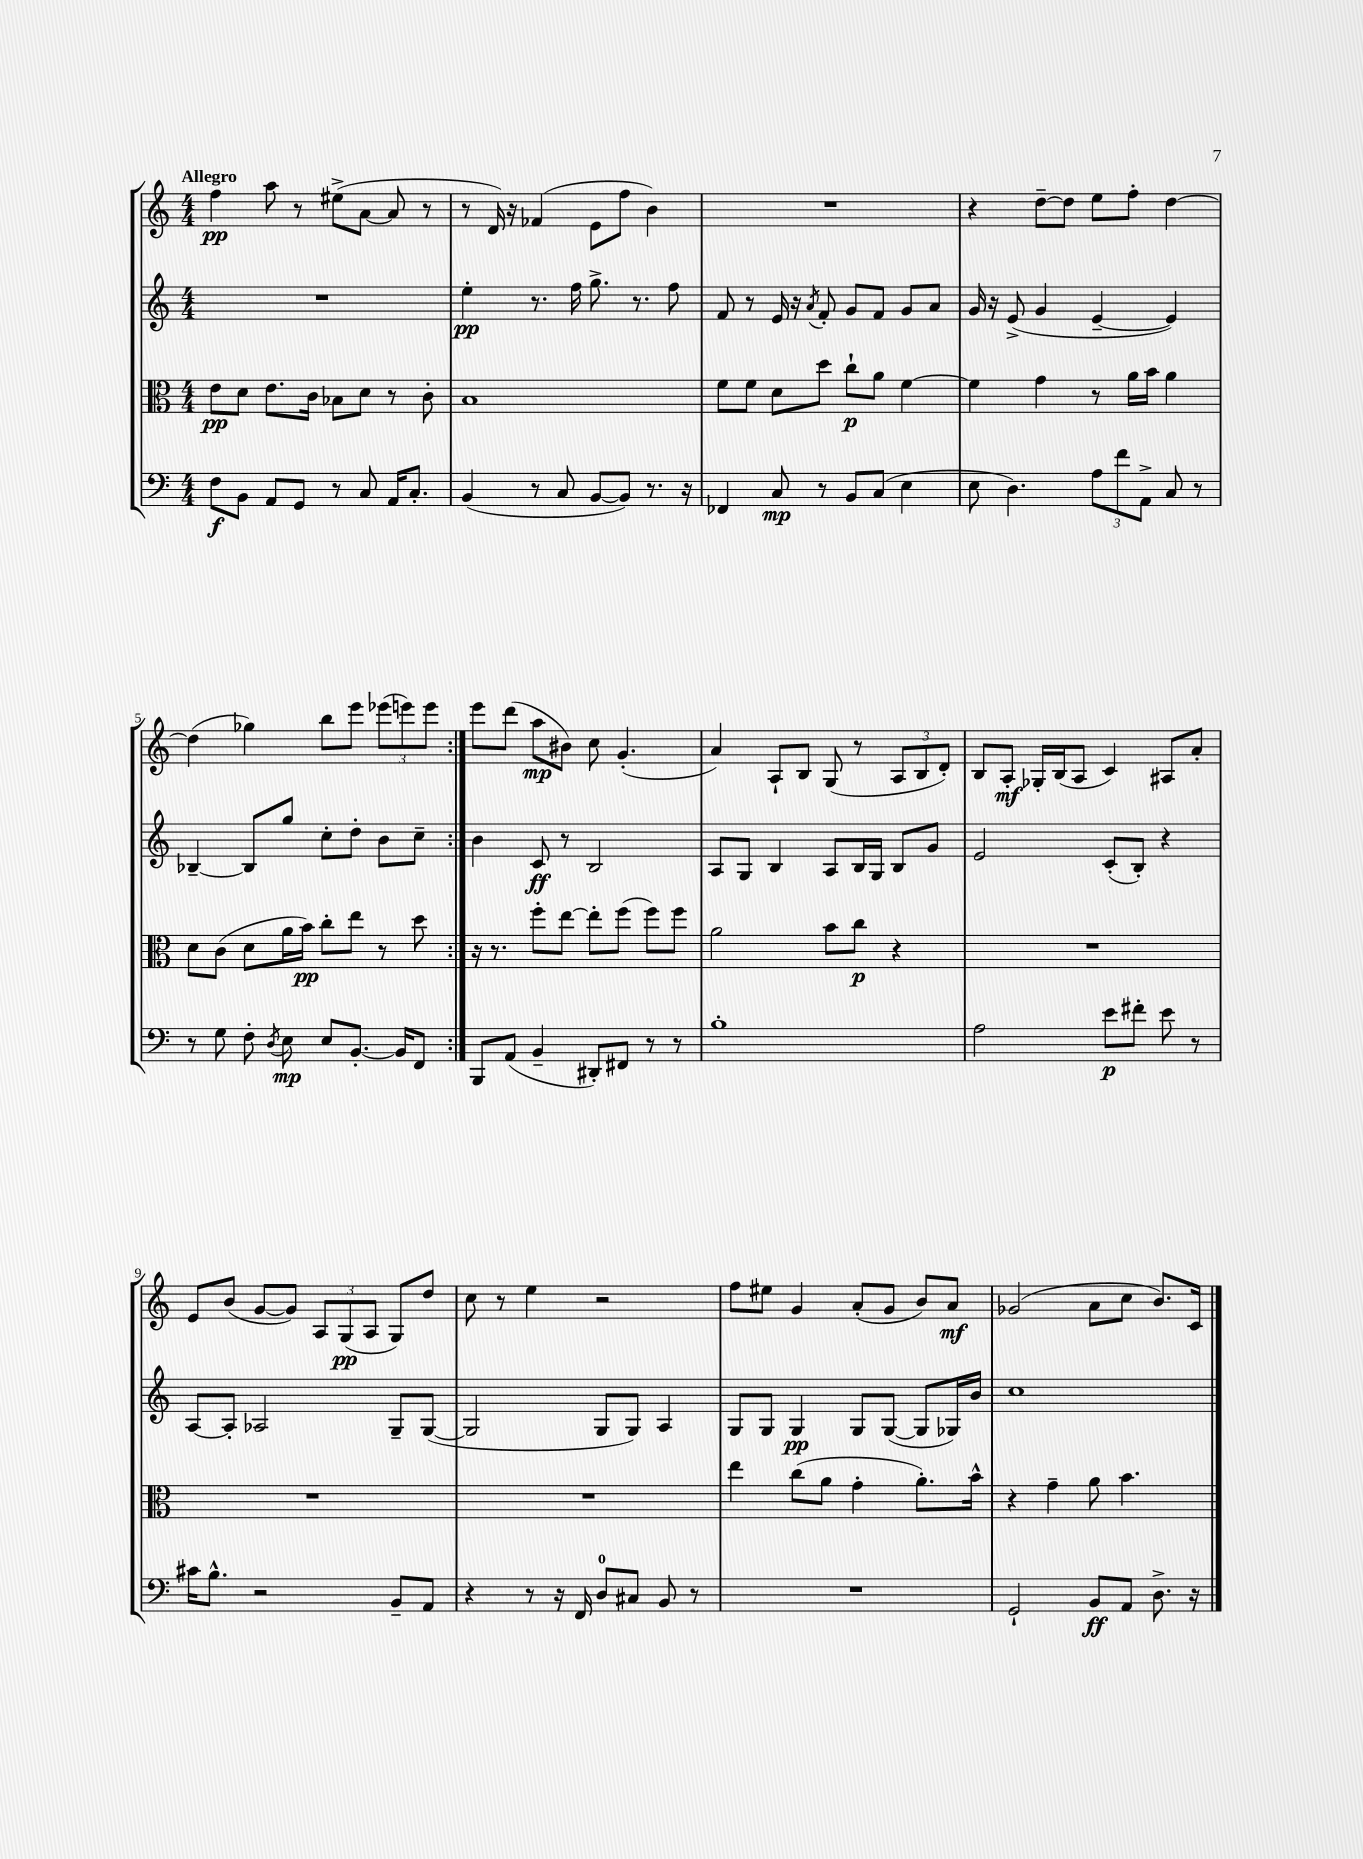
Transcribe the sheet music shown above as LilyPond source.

<<
\new StaffGroup <<
\new Staff = "s0" {
    \clef treble \key c \major \numericTimeSignature \time 4/4 \tempo "Allegro"
    \autoBeamOff \repeat volta 2 { f''4\pp a''8 r8 eis''8[->( a'8]~ a'8 r8 |
    r8 d'16) r16 fes'4( e'8[ f''8] b'4) |
    R1 |
    r4 d''8[~-- d''8] e''8[ f''8]-. d''4~ |
    d''4( ges''4) b''8[ e'''8] \tuplet 3/2 { ees'''8[( e'''8) e'''8] } | }
    e'''8[ d'''8]( a''8[\mp bis'8]) c''8 g'4.-.( |
    a'4) a8[-! b8] g8( r8 \tuplet 3/2 { a8[ b8 d'8]-.) } |
    b8[ a8]-.\mf ges16[-. b16( a8] c'4) ais8[ a'8]-. |
    e'8[ b'8]( g'8[~ g'8]) \tuplet 3/2 { a8[ g8\pp( a8] } g8[) d''8] |
    c''8 r8 e''4 r2 |
    f''8[ eis''8] g'4 a'8[-.( g'8] b'8[) a'8]\mf |
    ges'2( a'8[ c''8] b'8.[) c'16] \bar "|." |
}
\new Staff = "s1" {
    \clef treble \key c \major \numericTimeSignature \time 4/4
    \autoBeamOff \repeat volta 2 { R1 |
    e''4-.\pp r8. f''16 g''8.-> r8. f''8 |
    f'8 r8 e'16 r16 \acciaccatura { a'8 } f'8-. g'8[ f'8] g'8[ a'8] |
    g'16 r16 e'8->( g'4 e'4~-- e'4) |
    bes4~-- bes8[ g''8] c''8[-. d''8]-. b'8[ c''8]-- | }
    b'4 c'8\ff r8 b2 |
    a8[ g8] b4 a8[ b16 g16] b8[ g'8] |
    e'2 c'8[-.( b8]-.) r4 |
    a8[~ a8]-. aes2 g8[-- g8]~( |
    g2 g8[ g8]) a4 |
    g8[ g8] g4\pp g8[ g8]~( g8[ ges16) b'16] |
    c''1 \bar "|." |
}
\new Staff = "s2" {
    \clef alto \key c \major \numericTimeSignature \time 4/4
    \autoBeamOff \repeat volta 2 { e'8[\pp d'8] e'8.[ c'16] bes8[ d'8] r8 c'8-. |
    b1 |
    f'8[ f'8] d'8[ d''8] c''8[-!\p a'8] f'4~ |
    f'4 g'4 r8 a'16[ b'16] a'4 |
    d'8[ c'8]( d'8[ a'16 b'16]\pp) c''8[-. e''8] r8 d''8 | }
    r16 r8. f''8[-. e''8]~ e''8[-. f''8]( f''8[) f''8] |
    a'2 b'8[ c''8]\p r4 |
    R1 |
    R1 |
    R1 |
    e''4 c''8[( a'8] g'4-. a'8.[-.) b'16]-^ |
    r4 g'4-- a'8 b'4. \bar "|." |
}
\new Staff = "s3" {
    \clef bass \key c \major \numericTimeSignature \time 4/4
    \autoBeamOff \repeat volta 2 { f8[\f b,8] a,8[ g,8] r8 c8 a,16[ c8.]-. |
    b,4( r8 c8 b,8[~ b,8]) r8. r16 |
    fes,4 c8\mp r8 b,8[ c8]( e4 |
    e8 d4.) \tuplet 3/2 { a8[ f'8 a,8]-> } c8 r8 |
    r8 g8 f8-. \acciaccatura { d8 } e8\mp e8[ b,8.]~-. b,16[ f,8] | }
    b,,8[ a,8]( b,4-- dis,8[-.) fis,8] r8 r8 |
    b1-. |
    a2 e'8[\p fis'8]-. e'8 r8 |
    cis'16[ b8.]-^ r2 b,8[-- a,8] |
    r4 r8 r16 f,16 d8[-0 cis8] b,8 r8 |
    R1 |
    g,2-! b,8[\ff a,8] d8.-> r16 \bar "|." |
}
>>
>>
